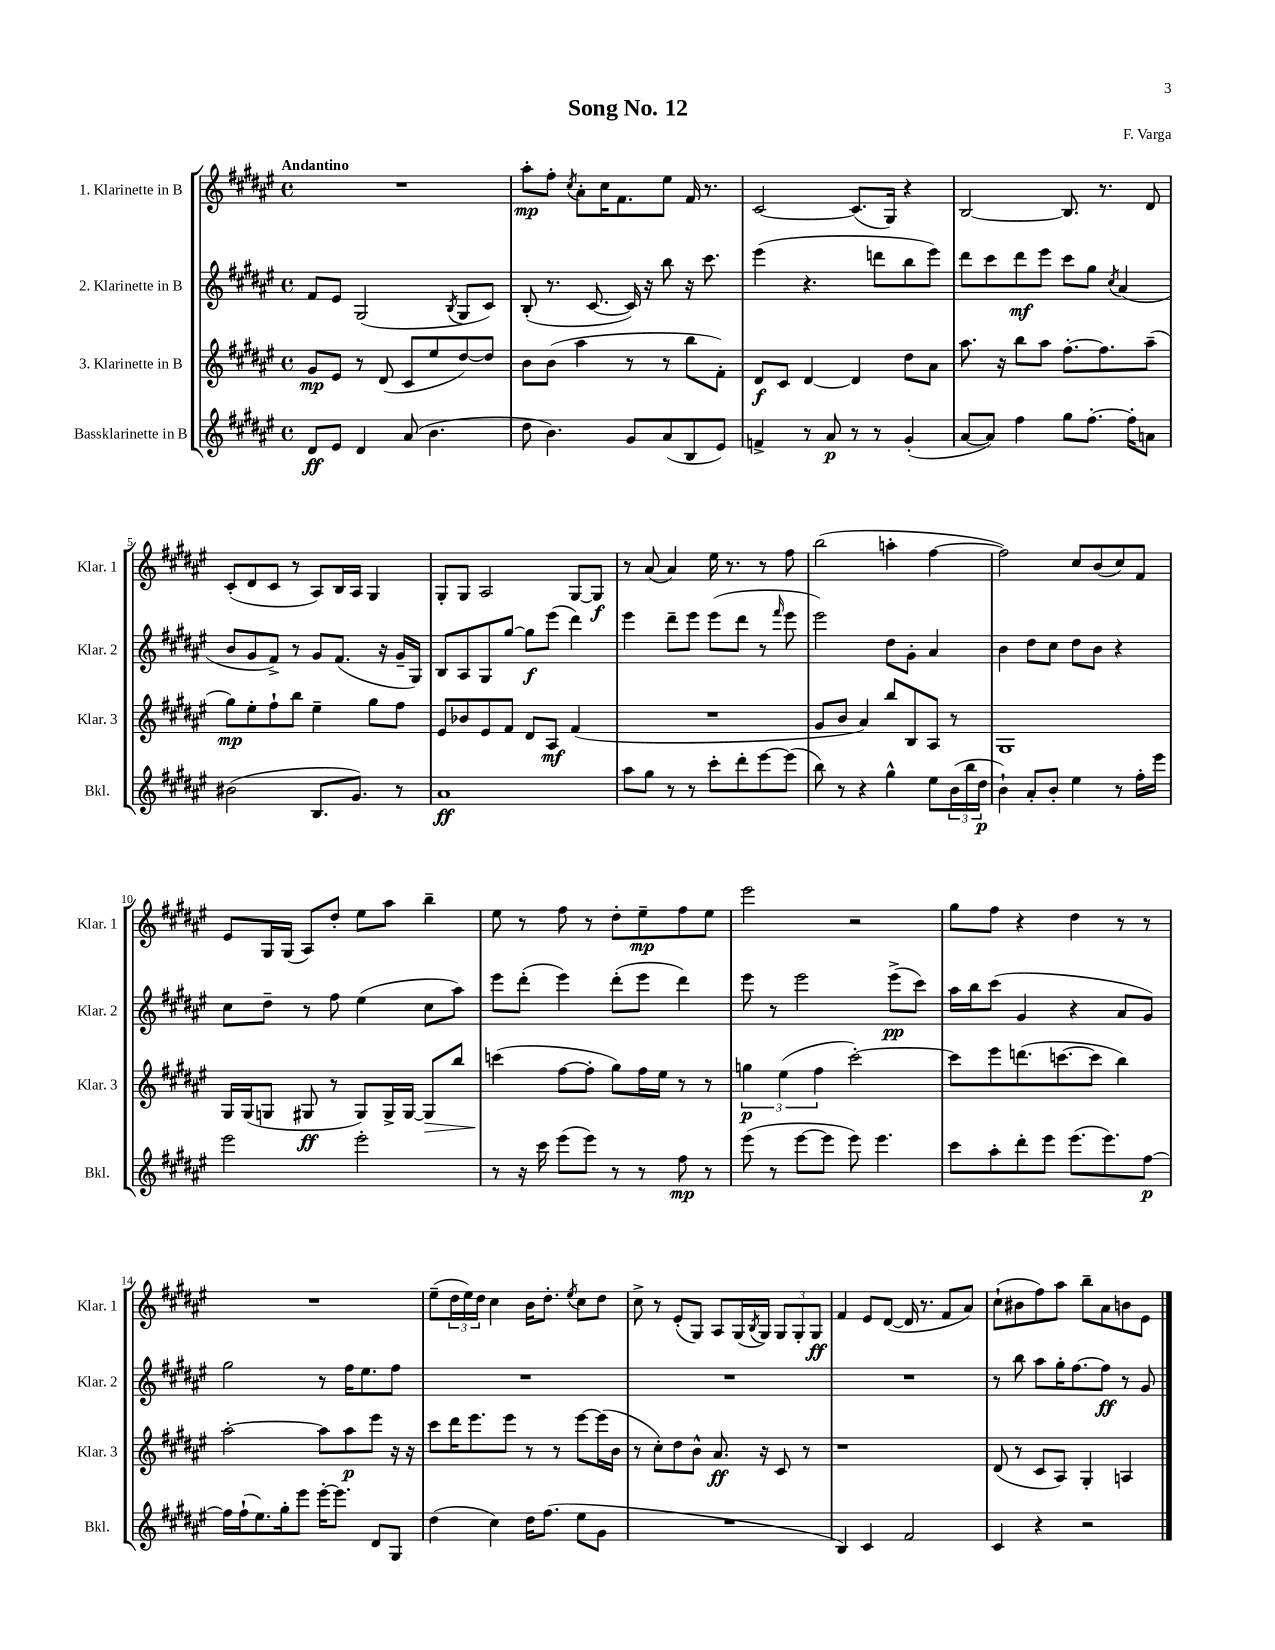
\header { title = "Song No. 12" composer = "F. Varga" }
<<
\new StaffGroup <<
\new Staff = "s0" \with { instrumentName = "1. Klarinette in B" shortInstrumentName = "Klar. 1" } {
    \clef treble \key fis \major \defaultTimeSignature \time 4/4 \tempo "Andantino"
    R1 |
    ais''8-.\mp fis''8-. \acciaccatura { cis''8 } ais'8-. cis''16 fis'8. eis''8 fis'16 r8. |
    cis'2~ cis'8.( gis16) r4 |
    b2~ b8. r8. dis'8 |
    cis'8-.( dis'8 cis'8 r8 ais8) b16 ais16 gis4 |
    gis8-. gis8 ais2 gis8~ gis8\f |
    r8 ais'8( ais'4) eis''16 r8. r8 fis''8 |
    b''2( a''4-. fis''4~ |
    fis''2) cis''8 b'8( cis''8) fis'8 |
    eis'8 gis16 gis16( ais8) dis''8-. eis''8 ais''8 b''4-- |
    eis''8 r8 fis''8 r8 dis''8-. eis''8--\mp fis''8 eis''8 |
    eis'''2 r2 |
    gis''8 fis''8 r4 dis''4 r8 r8 |
    R1 |
    eis''8--( \tuplet 3/2 { dis''16 eis''16) dis''16 } cis''4 b'16 dis''8.-. \acciaccatura { eis''8 } cis''8 dis''8 |
    cis''8-> r8 eis'8-.( gis8) ais8 gis16( \acciaccatura { b8 } gis16) \tuplet 3/2 { gis8 gis8-. gis8\ff } |
    fis'4 eis'8 dis'8~( dis'16 r8. fis'8 ais'8) |
    cis''8-!( bis'8 fis''8) ais''8 b''8-- ais'8 b'8 eis'8 \bar "|." |
}
\new Staff = "s1" \with { instrumentName = "2. Klarinette in B" shortInstrumentName = "Klar. 2" } {
    \clef treble \key fis \major \defaultTimeSignature \time 4/4
    fis'8 eis'8 gis2( \acciaccatura { b8 } gis8 cis'8) |
    b8-.( r8. cis'8.~ cis'16) r16 b''8 r16 cis'''8. |
    eis'''4( r4. d'''8 b''8 eis'''8) |
    dis'''8 cis'''8 dis'''8\mf eis'''8 cis'''8 gis''8 \acciaccatura { cis''8 } ais'4( |
    b'8 gis'8 fis'8->) r8 gis'8 fis'8.( r16 gis'16-- gis16) |
    b8 ais8 gis8 gis''8~ gis''8\f eis'''8( dis'''4) |
    eis'''4 dis'''8-- eis'''8 eis'''8( dis'''8 r8 \grace { fis'''16 } eis'''8 |
    eis'''2) dis''8 gis'8-. ais'4 |
    b'4 dis''8 cis''8 dis''8 b'8 r4 |
    cis''8 dis''8-- r8 fis''8 eis''4( cis''8 ais''8) |
    eis'''8 dis'''8-.( eis'''4) dis'''8-.( eis'''8 dis'''4) |
    eis'''8 r8 eis'''2 eis'''8->\pp( cis'''8) |
    ais''16 b''16 cis'''8( gis'4 r4 ais'8 gis'8) |
    gis''2 r8 fis''16 eis''8. fis''8 |
    R1 |
    R1 |
    R1 |
    r8 b''8 ais''8 gis''16-. fis''8.~ fis''8\ff r8 gis'8 \bar "|." |
}
\new Staff = "s2" \with { instrumentName = "3. Klarinette in B" shortInstrumentName = "Klar. 3" } {
    \clef treble \key fis \major \defaultTimeSignature \time 4/4
    gis'8\mp eis'8 r8 dis'8( cis'8 eis''8 dis''8~) dis''8 |
    b'8 b'8( ais''4 r8 r8 b''8 fis'8-.) |
    dis'8\f cis'8 dis'4~ dis'4 dis''8 ais'8 |
    ais''8. r16 b''8 ais''8 fis''8.~-. fis''8. ais''8--( |
    gis''8\mp) eis''8-. fis''8-! b''8 eis''4-- gis''8 fis''8 |
    eis'8 bes'8 eis'8 fis'8 dis'8 ais8\mf fis'4( |
    R1 |
    gis'8 b'8 ais'4) b''8 b8 ais8 r8 |
    gis1 |
    gis16 gis16( g8 gis8\ff r8 gis8) gis16-> gis16~ gis8\> b''8 |
    c'''4\!( fis''8~ fis''8-. gis''8) fis''16 eis''16 r8 r8 |
    \tuplet 3/2 { g''4\p eis''4( fis''4 } cis'''2~-.) |
    cis'''8 eis'''8 d'''8.( c'''8.~ c'''8 b''4) |
    ais''2~-. ais''8 ais''8\p eis'''8 r16 r16 |
    cis'''8 dis'''16 eis'''8. eis'''8 r8 r8 eis'''8~ eis'''16( b'16 |
    r8 cis''8-.) dis''8 b'8-^ ais'8.\ff r16 cis'8 r8 |
    r1 |
    dis'8( r8 cis'8 ais8) gis4-. a4 \bar "|." |
}
\new Staff = "s3" \with { instrumentName = "Bassklarinette in B" shortInstrumentName = "Bkl." } {
    \clef treble \key fis \major \defaultTimeSignature \time 4/4
    dis'8\ff eis'8 dis'4 ais'8( b'4. |
    dis''8 b'4.) gis'8 ais'8( b8 eis'8) |
    f'4-> r8 ais'8\p r8 r8 gis'4-.( |
    ais'8~ ais'8) fis''4 gis''8 fis''8.~-. fis''16-. a'8 |
    bis'2( b8. gis'8.) r8 |
    ais'1\ff |
    ais''8 gis''8 r8 r8 cis'''8-. dis'''8-. eis'''8~ eis'''8( |
    b''8) r8 r4 gis''4-^ eis''8 \tuplet 3/2 { b'16( b''16 dis''16\p } |
    b'4-!) ais'8-. b'8-. eis''4 r8 fis''16-. eis'''16 |
    eis'''2 eis'''2-. |
    r8 r16 cis'''16 eis'''8( eis'''8) r8 r8 fis''8\mp r8 |
    eis'''8( r8 eis'''8~ eis'''8 eis'''8) eis'''4. |
    cis'''8 ais''8-. dis'''8-. eis'''8 eis'''8.( eis'''8.) fis''8~\p |
    fis''16 fis''16-!( eis''8.) gis''16-. eis'''8 eis'''16~-. eis'''8. dis'8 gis8 |
    dis''4( cis''4) dis''16 fis''8.( eis''8 gis'8 |
    R1 |
    b4) cis'4 fis'2 |
    cis'4 r4 r2 \bar "|." |
}
>>
>>
